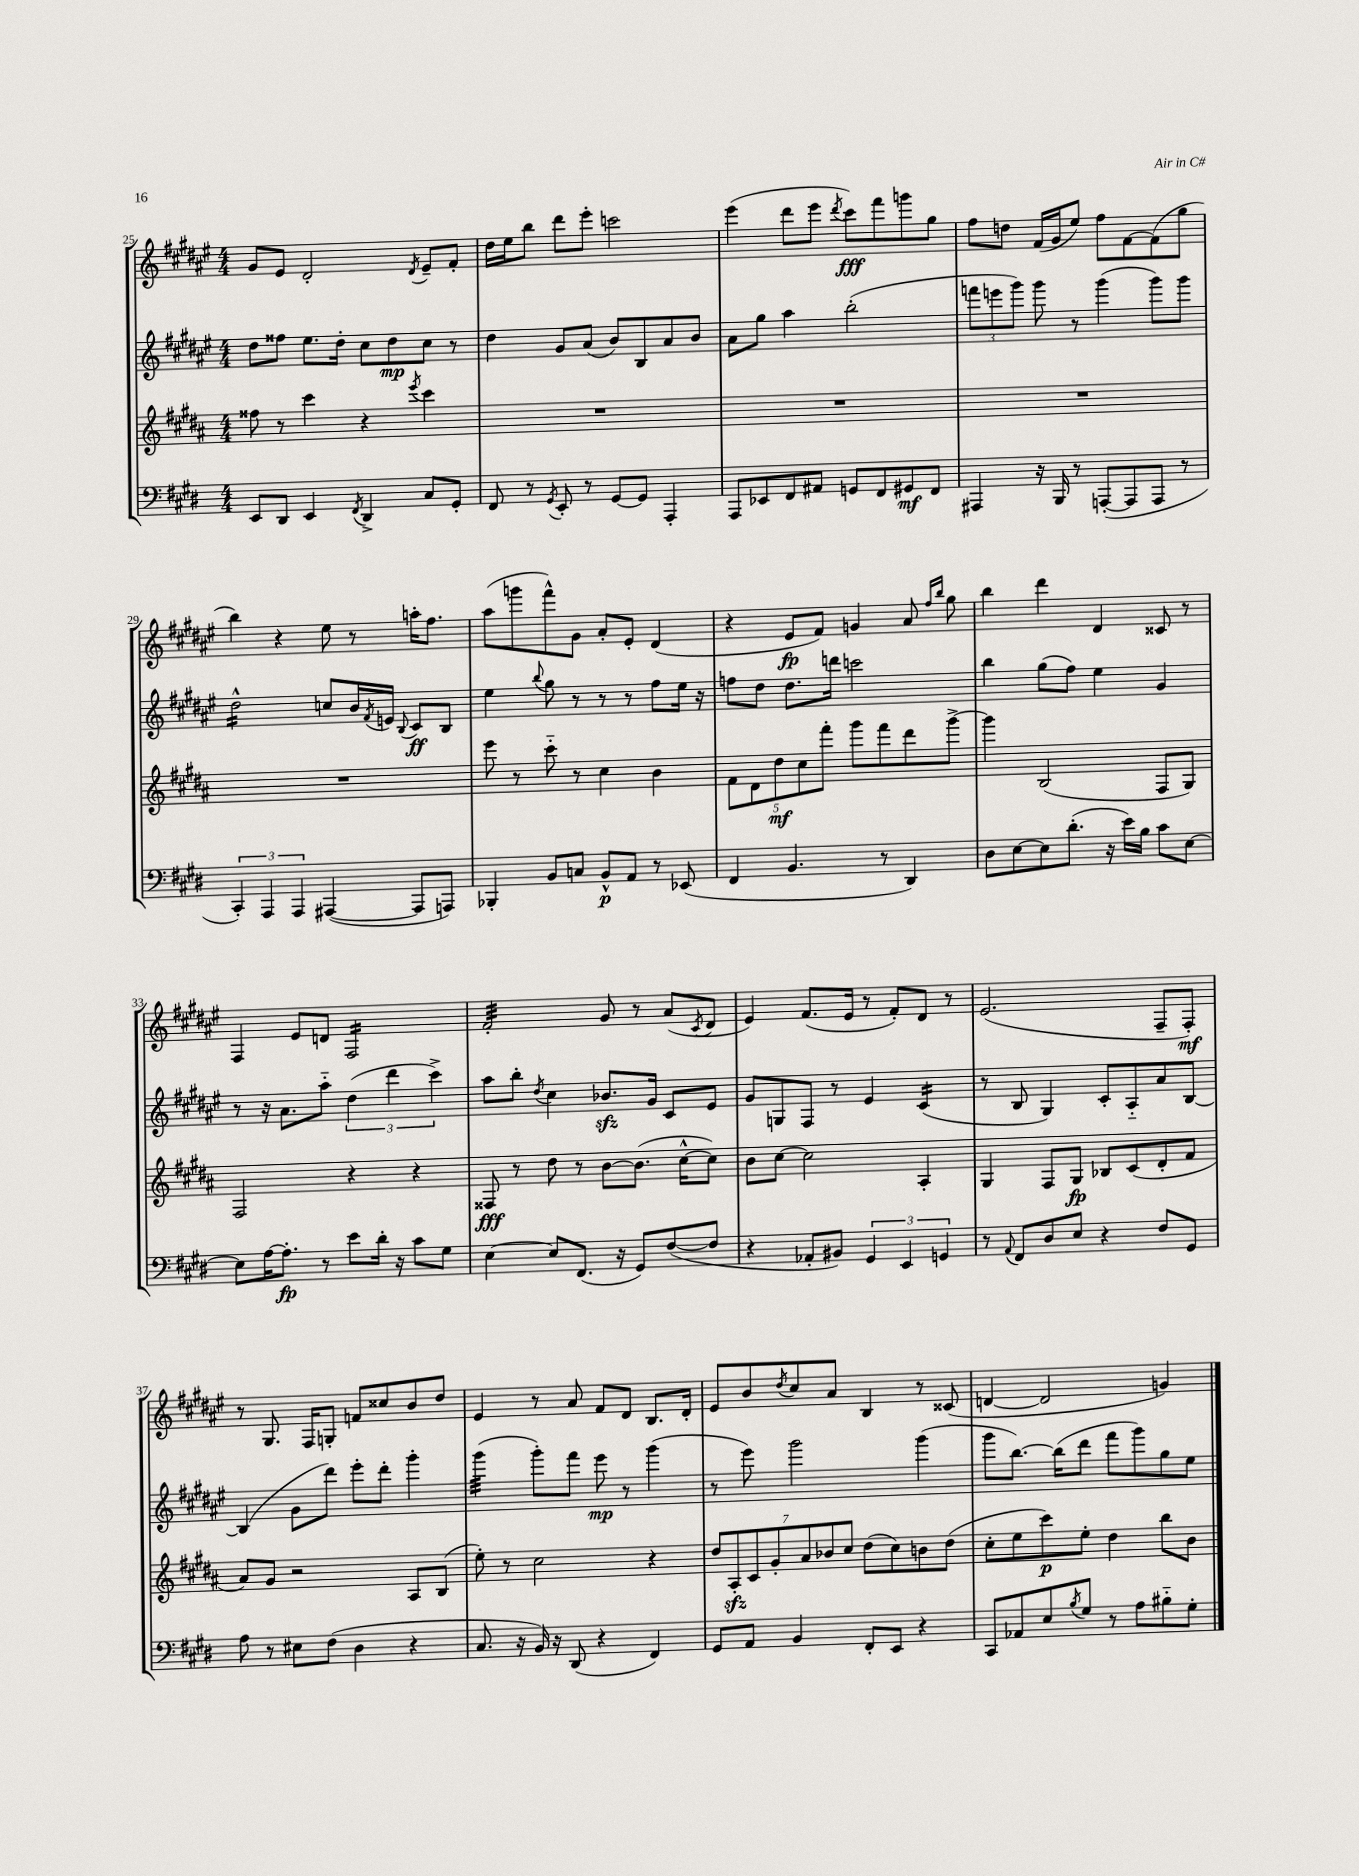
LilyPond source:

<<
\new StaffGroup <<
\new Staff = "s0" {
    \clef treble \key fis \major \numericTimeSignature \time 4/4
    gis'8 eis'8 dis'2-. \acciaccatura { dis'8 } eis'8-- fis'8-. |
    dis''16 eis''16 b''8 dis'''8 eis'''8-. c'''2 |
    eis'''4( dis'''8 eis'''8 \acciaccatura { dis'''8 } cis'''8\fff) fis'''8 g'''8 gis''8 |
    fis''8 d''8 fis'16( gis'16 eis''8) fis''8 fis'8~ fis'8( gis''8 |
    b''4) r4 eis''8 r8 a''16-. fis''8. |
    ais''8( g'''8 fis'''8-^) gis'8 ais'8-. eis'8-. dis'4( |
    r4 eis'8\fp fis'8) g'4 ais'8 \grace { fis''16 b''16 } gis''8 |
    b''4 dis'''4 dis'4 cisis'8 r8 |
    fis4 eis'8 d'8 fis2:16 |
    fis'2:32-. gis'8 r8 ais'8( \acciaccatura { cis'8 } dis'8 |
    eis'4) fis'8.( eis'16 r8 fis'8-.) dis'8 r8 |
    eis'2.( fis8-- fis8-.\mf) |
    r8 gis8. fis16 g8-. f'8 cisis''8 b'8 dis''8 |
    eis'4 r8 ais'8 fis'8 dis'8 b8. dis'16-. |
    eis'8 b'8 \acciaccatura { dis''8 } cis''8 ais'8 b4 r8 cisis'8( |
    d'4~ d'2 g'4) \bar "|." |
}
\new Staff = "s1" {
    \clef treble \key fis \major \numericTimeSignature \time 4/4
    dis''8 fisis''8 eis''8. dis''16-. cis''8 dis''8\mp cis''8 r8 |
    dis''4 gis'8 ais'8( b'8) b8 ais'8 b'8 |
    ais'8 gis''8 ais''4 b''2-.( |
    \tuplet 3/2 { f'''8 e'''8 gis'''8) } gis'''8 r8 gis'''4( gis'''8) gis'''8 |
    dis''2:16-^ c''8 b'16 \acciaccatura { fis'8 } e'16 \appoggiatura { b8 } cis'8\ff b8 |
    eis''4 \appoggiatura { b''8 } gis''8 r8 r8 r8 fis''8 eis''16 r16 |
    f''8 dis''8 dis''8. d'''16 c'''2 |
    b''4 gis''8( fis''8) eis''4 gis'4 |
    r8 r16 ais'8. ais''8-_ \tuplet 3/2 { dis''4( dis'''4 cis'''4->) } |
    ais''8 b''8-. \acciaccatura { dis''8 } cis''4 bes'8.\sfz gis'16 cis'8 eis'8 |
    gis'8 g8 fis8 r8 eis'4 cis'4:16( |
    r8 b8 gis4) cis'8-. ais8-_ ais'8 b8~ |
    b4( gis'8 dis'''8) eis'''8-. dis'''8-. gis'''4-. |
    gis'''4:32( gis'''8-.) fis'''8 eis'''8\mp r8 gis'''4( |
    r8 eis'''8) gis'''2 gis'''4( |
    gis'''8 b''8.~) b''16( dis'''8 fis'''8 gis'''8) gis''8 eis''8 \bar "|." |
}
\new Staff = "s2" {
    \clef treble \key b \major \numericTimeSignature \time 4/4
    fisis''8 r8 cis'''4 r4 \acciaccatura { e'''8 } cis'''4 |
    R1 |
    R1 |
    R1 |
    R1 |
    e'''8 r8 cis'''8-_ r8 cis''4 b'4 |
    \tuplet 5/4 { fis'8 dis'8 dis''8\mf cis''8 fis'''8-. } gis'''8 fis'''8 dis'''8 gis'''8~-> |
    gis'''4 b2( fis8 gis8) |
    fis2 r4 r4 |
    fisis8\fff r8 dis''8 r8 b'8~ b'8.( cis''16~-^ cis''8) |
    b'8 cis''8~ cis''2 ais4-. |
    gis4 fis8 gis8\fp bes8 cis'8( dis'8-. fis'8 |
    ais'8) gis'8 r2 ais8 b8( |
    e''8-.) r8 cis''2 r4 |
    \tuplet 7/4 { dis''8 ais8-.\sfz cis'8 gis'8-. ais'8 bes'8 cis''8 } dis''8( cis''8) b'8 dis''8( |
    cis''8-. e''8 cis'''8\p) e''8-. dis''4 b''8 b'8 \bar "|." |
}
\new Staff = "s3" {
    \clef bass \key e \major \numericTimeSignature \time 4/4
    e,8 dis,8 e,4 \acciaccatura { fis,8 } dis,4-> cis8 gis,8-. |
    fis,8 r8 \acciaccatura { gis,8 } e,8-. r8 gis,8~ gis,8 a,,4-. |
    a,,8 ees,8 fis,8 ais,8 g,8 fis,8 gis,8\mf fis,8 |
    ais,,4 r16 b,,16 r8 a,,8~-.( a,,8 a,,8 r8 |
    \tuplet 3/2 { cis,4-.) a,,4 a,,4 } ais,,4~( ais,,8 a,,8) |
    bes,,4-. b,8 c8 b,8-^\p a,8 r8 ees,8( |
    fis,4 b,4. r8 dis,4) |
    dis8 e8~ e8 dis'8.-.( r16 e'16) b16 cis'8 e8~ |
    e8 a16~ a8.-.\fp r8 e'8 dis'16-. r16 cis'8 gis8 |
    e4~ e8 fis,8.( r16 gis,8) fis8~( fis8 |
    r4 aes,8-. bis,8) \tuplet 3/2 { gis,4 e,4 g,4 } |
    r8 \appoggiatura { a,8 } fis,8 dis8 e8 r4 fis8 gis,8 |
    a8 r8 eis8 fis8( dis4 r4 |
    cis8. r16 b,16) r16 dis,8( r4 fis,4) |
    gis,8 a,8 b,4 fis,8-. e,8 r4 |
    cis,8 aes,8 e8 \acciaccatura { b8 } gis8 r8 a8 bis8-_ gis8-. \bar "|." |
}
>>
>>
\layout { \context { \Score currentBarNumber = #25 } }
